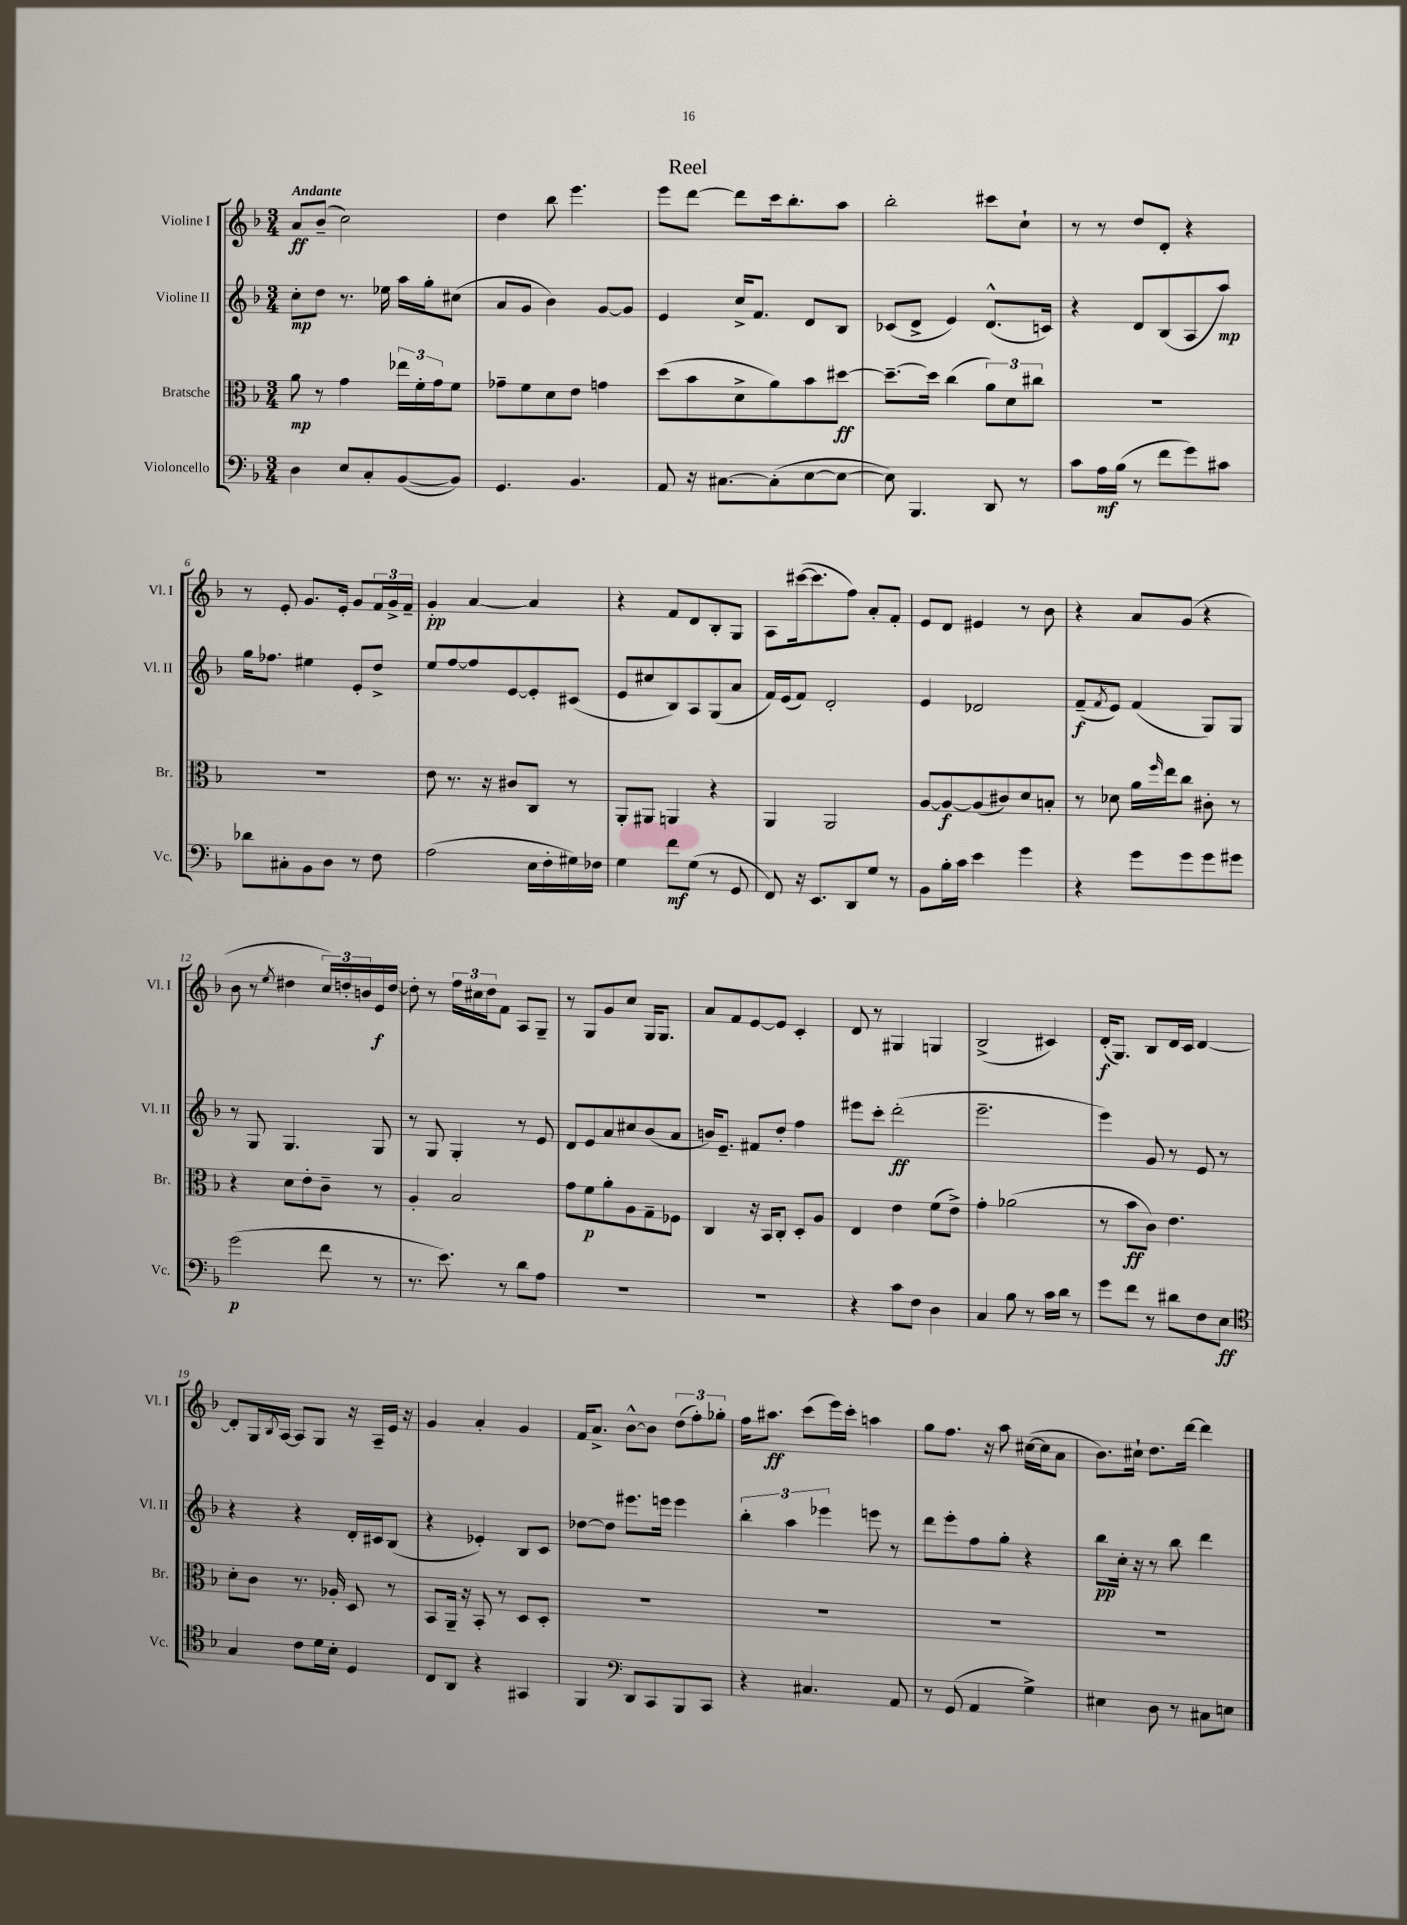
\header { title = "Reel" }
<<
\new StaffGroup <<
\new Staff = "s0" \with { instrumentName = "Violine I" shortInstrumentName = "Vl. I" } {
    \clef treble \key f \major \numericTimeSignature \time 3/4 \tempo "Andante"
    a'8\ff bes'8--( c''2) |
    d''4 bes''8 e'''4. |
    e'''8 d'''8~ d'''8 c'''16 bes''8.-. a''8 |
    bes''2-. cis'''8 c''8-! |
    r8 r8 d''8 d'8-. r4 |
    r8 e'8-. g'8. e'16-. g'8 \tuplet 3/2 { f'16 g'16-> f'16-- } |
    g'4-.\pp a'4~ a'4 |
    r4 f'8 d'8 bes8-. g8 |
    a8 cis'''16~( cis'''8. f''8) a'8-. f'8-. |
    e'8 d'8 eis'4 r8 bes'8 |
    r4 a'8 g'8( r4 |
    bes'8 r8 \acciaccatura { e''8 } dis''4 \tuplet 3/2 { c''16) d''16-. b'16 } e'16\f d''16~ |
    d''8-. r8 \tuplet 3/2 { f''16 cis''16 d''16 } f'8 a8 g8-- |
    r8 g8 g'8 c''8 g16 g8. |
    a'8 f'8 e'8~ e'8 c'4-. |
    d'8 r8 gis4 g4 |
    bes2->( cis'4) |
    d'16-.\f( g8.) bes8 d'16 c'16 d'4~ |
    d'8-. g16 \acciaccatura { bes8 } a16~ a8 g8 r16 a16-- e'16 r16 |
    g'4 a'4-. g'4 |
    f'16 a'8.-> bes'8~-^ bes'8 \tuplet 3/2 { d''8( f''8-.) ges''8-. } |
    f''16 ais''8.\ff c'''8( e'''16) c'''16-. a''4 |
    g''8 f''8. r16 a''8 cis''16~( cis''16 a'8 |
    bes'8.) cis''16-! d''8. d'''16~ d'''4 \bar "|." |
}
\new Staff = "s1" \with { instrumentName = "Violine II" shortInstrumentName = "Vl. II" } {
    \clef treble \key f \major \numericTimeSignature \time 3/4
    c''8-.\mp d''8 r8. ees''16 a''16 g''16-. cis''8( |
    a'8 g'8 bes'4) g'8~ g'8 |
    e'4 c''16-> f'8. d'8 bes8 |
    ces'8( d'8-> e'4) d'8.-^( c'16) |
    r4 d'8 bes8( a8 a''8\mp) |
    g''16 fes''8. eis''4 e'8-. d''8-> |
    e''8 f''8~ f''8 e'8~ e'8-. cis'8( |
    e'8 cis''8 bes8) a8 g8( a'8 |
    f'16) e'16( f'8) d'2-. |
    e'4 des'2 |
    f'8--\f( \acciaccatura { f'8 } e'8) f'4( g8) g8 |
    r8 g8 g4. g8 |
    r8 g8 g4-. r8 e'8 |
    d'8 e'8 a'8 cis''8 bes'8( a'8 |
    b'16) e'8.-- fis'8 d''8-. f''4 |
    eis'''8 c'''8-. d'''2-.\ff( |
    e'''2.-- |
    e'''4) g'8 r8 e'8 r8 |
    r4 r4 d'16-. cis'16 bes8( |
    r4 ees'4-.) bes8 c'8 |
    des''8~ des''8 eis'''8. e'''16 e'''4 |
    \tuplet 3/2 { bes''4-. a''4 ees'''4 } e'''8 r8 |
    d'''8 e'''8-. f''8 g''8-. r4 |
    bes''8\pp c''16-. r16 r8 bes''8 d'''4 \bar "|." |
}
\new Staff = "s2" \with { instrumentName = "Bratsche" shortInstrumentName = "Br." } {
    \clef alto \key f \major \numericTimeSignature \time 3/4
    a'8\mp r8 g'4 \tuplet 3/2 { ees''16 f'16-. g'16 } f'8 |
    ges'8-- f'8 d'8 e'8 g'4 |
    d''8( bes'8 d'8-> a'8) bes'8 dis''8~\ff |
    dis''8.~-- dis''16 c''4( \tuplet 3/2 { a'8) d'8 cis''8 } |
    R2. |
    R2. |
    e'8 r8. r16 cis'8 c8 r8 |
    a,8-. ais,8 a,4 r4 |
    a,4 a,2 |
    a8~ a8~\f a8( cis'8) d'8 b8-. |
    r8 des'8 a'16 \grace { f''16 } e''16 c''8 cis'8-. r8 |
    r4 d'8 e'8-. c'8-- r8 |
    a4-. bes2 |
    g'8 f'8\p a'8-. a8 g8-- fes8 |
    c4 r16 bes,16 c8-. d8-. a8 |
    e4 e'4 f'8( e'8->) |
    g'4-. aes'2( |
    r8 bes'8\ff c'8) e'4. |
    d'8-. c'8 r8. aes16-. d8 r8 |
    bes,8 a,16-- r16 bes,8-. r8 d8 d8-. |
    R2. |
    R2. |
    R2. |
    R2. \bar "|." |
}
\new Staff = "s3" \with { instrumentName = "Violoncello" shortInstrumentName = "Vc." } {
    \clef bass \key f \major \numericTimeSignature \time 3/4
    d4 e8 c8-. bes,8~( bes,8) |
    g,4. bes,4. |
    a,8 r16 cis8.~ cis8-.( e8~ e8~ |
    e8) bes,,4. d,8 r8 |
    c'8 a16\mf bes16( r8 f'8 g'8) cis'8 |
    des'8 cis8-. bes,8 d8 r8 f8 |
    a2( e16 f16-. gis16) fes16 |
    g4 f'8\mf g8( r8 g,8 |
    f,8) r16 e,8. d,8 g8 r8 |
    bes,8 bes16-. c'16 e'4 g'4 |
    r4 g'8 g'8 g'8 gis'8 |
    g'2\p( f'8 r8 |
    r8. e'8.) r8 d'8 a8 |
    R2. |
    R2. |
    r4 c'8 f8 d4 |
    c4 bes8 r8 c'16 d'16 r8 |
    g'8 f'8 r8 dis'8 f8 e8\ff |
    \clef tenor g4 c'8 d'16 bes16-. d4 |
    c8 a,8 r4 gis,4 |
    f,4 \clef bass d,8 c,8 bes,,8 c,8 |
    r4 cis4. a,8 |
    r8 g,8( a,4 g4->) |
    eis4 d8 r8 cis8 e8 \bar "|." |
}
>>
>>
